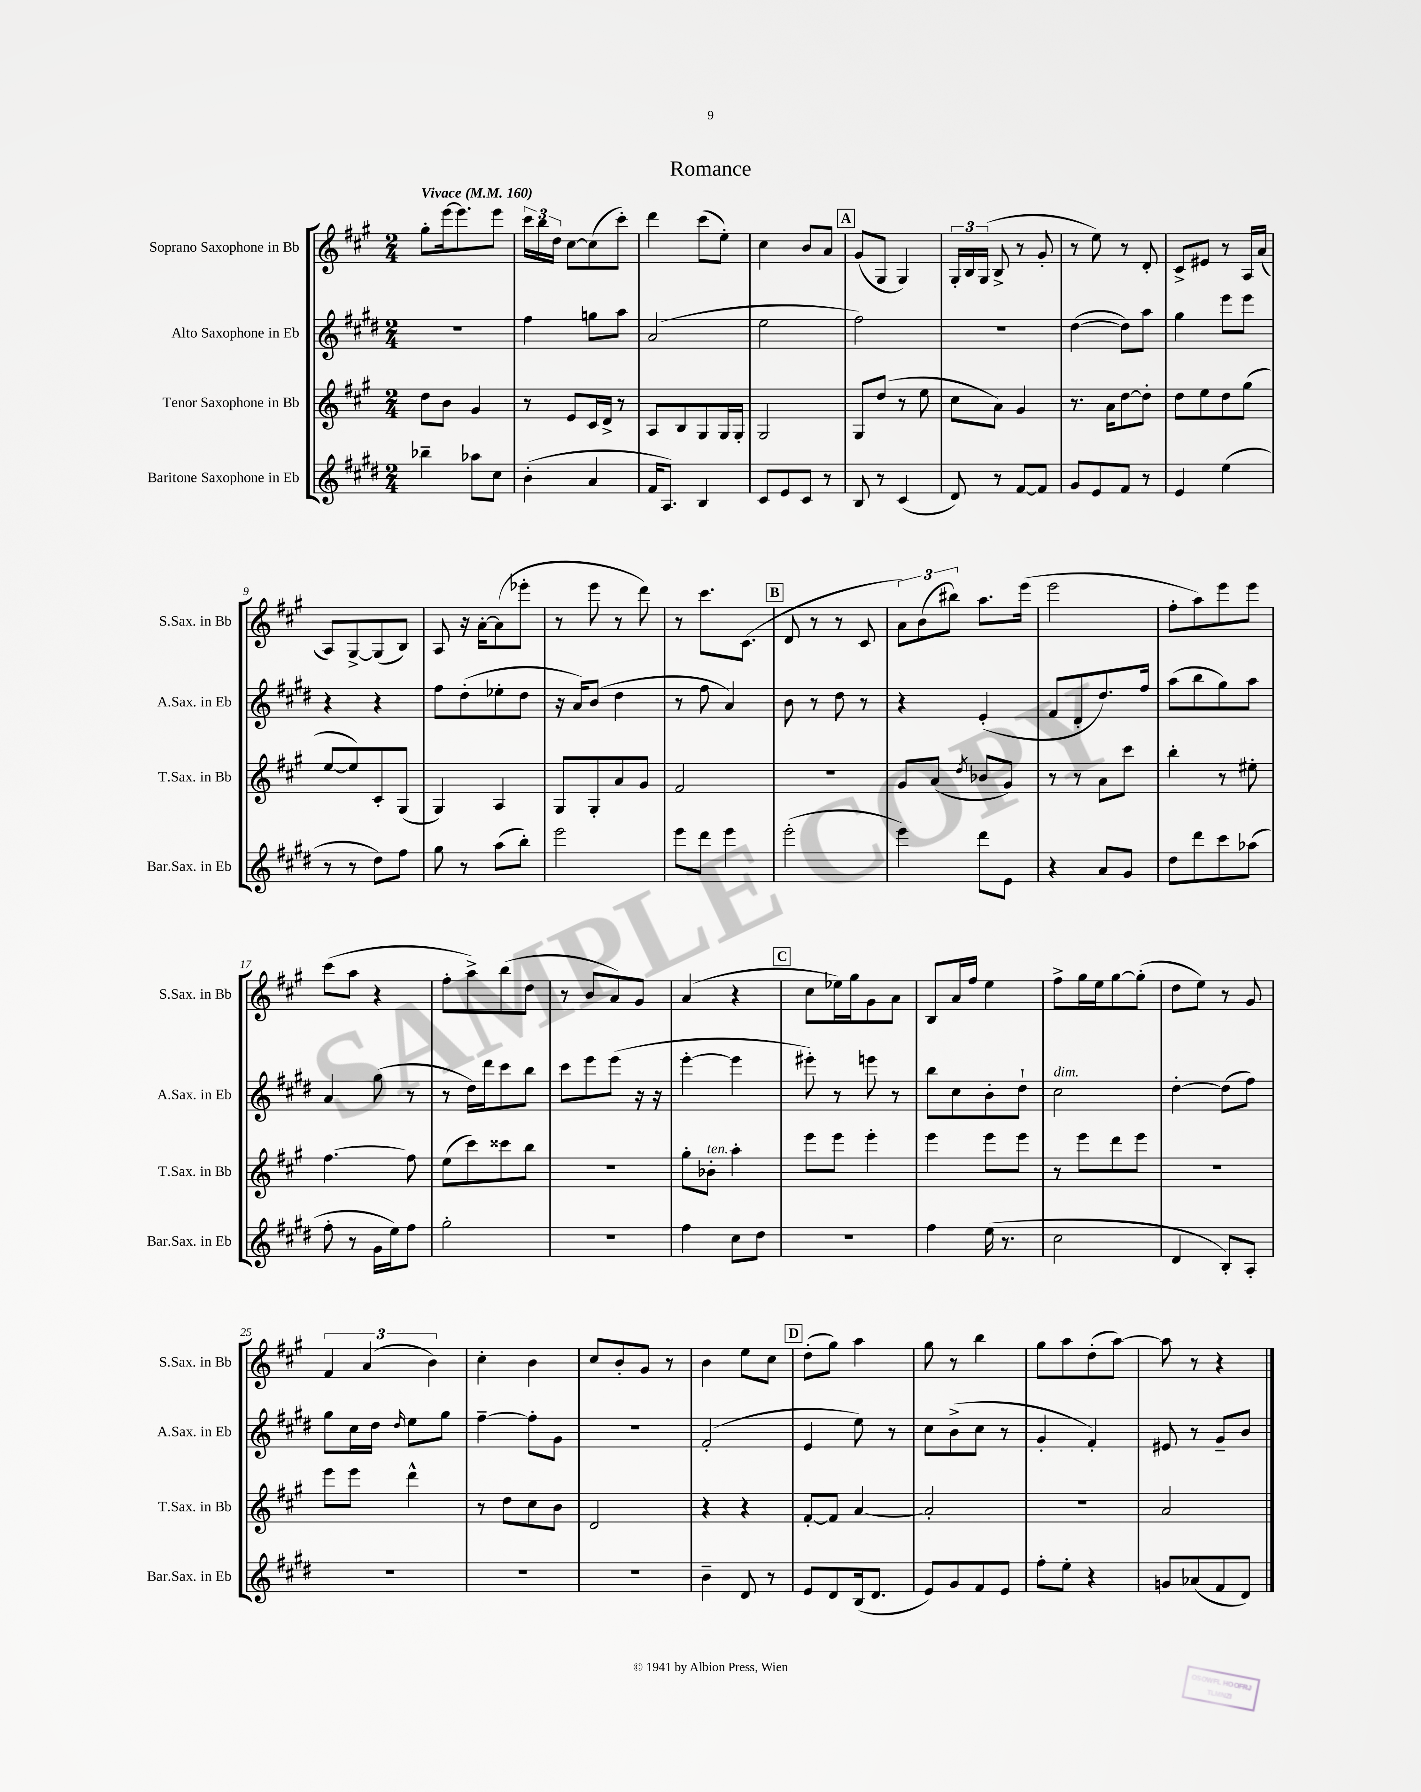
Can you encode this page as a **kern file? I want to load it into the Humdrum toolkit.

**kern	**kern	**kern	**kern
*part4	*part3	*part2	*part1
*staff4	*staff3	*staff2	*staff1
*I"Baritone Saxophone in Eb	*I"Tenor Saxophone in Bb	*I"Alto Saxophone in Eb	*I"Soprano Saxophone in Bb
*I'Bar.Sax. in Eb	*I'T.Sax. in Bb	*I'A.Sax. in Eb	*I'S.Sax. in Bb
*clefG2	*clefG2	*clefG2	*clefG2
*k[f#c#g#d#]	*k[f#c#g#]	*k[f#c#g#d#]	*k[f#c#g#]
*M2/4	*M2/4	*M2/4	*M2/4
*MM160	*MM160	*MM160	*MM160
=1	=1	=1	=1
!	!	!	!LO:TX:a:B:t=Vivace
4bb-X~\	8dd\L	2r	8gg#'\L
.	8b\J	.	[16eee\k
.	.	.	8.eee\]
8aa-X\L	4g#/	.	.
8cc#\J	.	.	8eee\J
=2	=2	=2	=2
(4b'\	8r	4ff#\	24ccc#\LL
.	.	.	24bb\
.	.	.	24dd\JJ
.	8e/L	.	[8cc#\L
4a/	16c#/L	8ggn\L	(8cc#\]
.	16d^/JJ	.	.
.	8r	8aa\J	8ccc#'\J)
=3	=3	=3	=3
16f#/KL	8A/L	(2a/	4ddd\
8.A/J)	.	.	.
.	8B/	.	.
4B/	8G#/	.	(8ccc#\L
.	16G#/L	.	8ee'\J)
.	16G#'/JJ	.	.
=4	=4	=4	=4
8c#/L	2G#/	2ee\	4cc#\
8e/	.	.	.
8c#/J	.	.	8b/L
8r	.	.	8a/J
!!LO:REH:place=s1:t=A
=5	=5	=5	=5
8B/	8G#/L	2ff#\)	(8g#/L
8r	(8dd/J	.	8G#/J
(4c#/	8r	.	4G#/)
.	8ee\	.	.
=6	=6	=6	=6
8d#/)	8cc#\L	2r	24G#'/LL
.	.	.	24B/
.	.	.	(24G#/JJ
8r	8a\J)	.	8B^/
[8f#/L	4g#/	.	8r
8f#/J]	.	.	8g#'/
=7	=7	=7	=7
8g#/L	8.r	([4dd#\	8r
8e/	.	.	8ee\)
.	16a\KL	.	.
8f#/J	[8dd\	8dd#\L])	8r
8r	8dd'\J]	8aa\J	8d'/
=8	=8	=8	=8
4e/	8dd\L	4gg#\	8c#^/L
.	8ee\	.	8e#X/J
(4ee\	8dd\	8eee\L	8r
.	(8gg#\J	8eee\J	16A/LL
.	.	.	(16a/JJ
!!LO:LB:g=z
=9	=9	=9	=9
8r	[8ee/L	4r	8A/L)
8r	8ee/])	.	[8G#^/
8dd#\L)	8c#'/	4r	(8G#/]
8ff#\J	(8G#/J	.	8B/J)
=10	=10	=10	=10
8gg#\	4G#/)	8ff#\L	8A/
8r	.	(8dd#'\	16r
.	.	.	[16a'\KL
(8aa\L	4A/	8ee-X'\	(8a\]
8bb'\J)	.	8dd#\J	8eee-X'\J
=11	=11	=11	=11
2eee\	8G#/L	16r	8r
.	.	16a/KL)	.
.	8G#'/	(8b/J	8eee\
.	8a/	4dd#\	8r
.	8g#/J	.	8ddd\)
=12	=12	=12	=12
8eee\L	2f#/	8r	8r
8ddd#\J	.	8ff#\	8.ccc#\L
4eee\	.	4a/)	.
.	.	.	(8.c#\J
!!LO:REH:place=s1:t=B
=13	=13	=13	=13
(2eee'\	2r	8b\	8d/
.	.	8r	8r
.	.	8dd#\	8r
.	.	8r	8c#/
=14	=14	=14	=14
4eee\)	8g#/L	4r	12a\L)
.	.	.	(12b\
.	(8a/J	.	.
.	.	.	12bb#X\J)
.	8qdd/	.	.
8ddd#\L	8b-X/L	(4e'/	8.aa\L
8e\J	8g#/J)	.	.
.	.	.	(16eee\Jk
=15	=15	=15	=15
4r	8r	8f#/L	2eee\
.	8r	8d#'/	.
8a/L	8a\L	8.dd#/)	.
8g#/J	8ccc#\J	.	.
.	.	16ff#/Jk	.
=16	=16	=16	=16
8dd#\L	4bb'\	(8aa\L	8ff#'\L
8ddd#\	.	8bb\	8aa\)
8ccc#\	8r	8gg#\)	8eee\
(8aa-X\J	8ee#X'\	8aa\J	8eee\J
!!LO:LB:g=z
=17	=17	=17	=17
8ff#'\	[4.ff#\	4a/	(8ccc#\L
8r	.	.	8aa\J
16g#\LL	.	(8gg#\	4r
16ee\J)	.	.	.
8ff#\J	8ff#\]	8r	.
=18	=18	=18	=18
2gg#'\	(8ee\L	8r	8ff#'\L
.	8ccc#\)	16dd#\LL)	8aa^\)
.	.	16ddd#\J	.
.	8ccc##X\	8ccc#\	(8bb\
.	8bb\J	8bb\J	8dd\J
=19	=19	=19	=19
2r	2r	8ccc#\L	8r
.	.	8eee\	8b/L
.	.	(8eee\J	8a/)
.	.	16r	8g#/J
.	.	16r	.
=20	=20	=20	=20
4ff#\	8gg#'\L	[4eee'\	(4a/
!	!LO:TX:a:i:t=ten.	!	!
.	8b-X'\J	.	.
8cc#\L	4aa'\	4eee\]	4r
8dd#\J	.	.	.
!!LO:REH:place=s1:t=C
=21	=21	=21	=21
2r	8eee\L	8eee#X'\)	8cc#\L
.	8eee\J	8r	16ee-X\L)
.	.	.	16gg#\J
.	4eee'\	8eeen\	8g#\
.	.	8r	8a\J
=22	=22	=22	=22
4ff#\	4eee\	8bb\L	8B/L
.	.	8cc#\	16a/L
.	.	.	16ff#/JJ
(16ee\	8eee\L	8b'\	4ee\
8.r	.	.	.
.	8eee\J	8dd#`\J	.
=23	=23	=23	=23
!	!	!LO:TX:a:i:t=dim.	!
2cc#\	8r	2cc#\	8ff#^\L
.	8eee\L	.	16gg#\L
.	.	.	16ee\J
.	8ddd\	.	[8gg#\
.	8eee\J	.	(8gg#'\J]
=24	=24	=24	=24
4d#/	2r	[4dd#'\	8dd\L
.	.	.	8ee\J)
8B'/L)	.	(8dd#\L]	8r
8A'/J	.	8ff#\J)	8g#/
!!LO:LB:g=z
=25	=25	=25	=25
2r	8eee\L	8gg#\L	6f#/
.	8eee\J	16cc#\L	.
.	.	.	(6a/
.	.	16dd#\JJ	.
.	.	16qqdd#/	.
.	4ddd^^\	8ee\L	.
.	.	.	6b\)
.	.	8gg#\J	.
=26	=26	=26	=26
2r	8r	[4ff#~\	4cc#'\
.	8dd\L	.	.
.	8cc#\	8ff#'\L]	4b\
.	8b\J	8g#\J	.
=27	=27	=27	=27
2r	2d/	2r	8cc#/L
.	.	.	8b'/
.	.	.	8g#/J
.	.	.	8r
=28	=28	=28	=28
4b~\	4r	(2f#'/	4b\
8d#/	4r	.	8ee\L
8r	.	.	8cc#\J
!!LO:REH:place=s1:t=D
=29	=29	=29	=29
8e/L	[8f#'/L	4e/	(8dd'\L
8d#/	8f#/J]	.	8gg#\J)
(16B/k	[4a/	8ee\)	4aa\
8.d#/J	.	.	.
.	.	8r	.
=30	=30	=30	=30
8e/L)	2a'/]	8cc#\L	8gg#\
8g#/	.	(8b^\	8r
8f#/	.	8cc#\J	4bb\
8e/J	.	8r	.
=31	=31	=31	=31
8ff#'\L	2r	4g#'/	8gg#\L
8ee'\J	.	.	8aa\
4r	.	4f#'/)	(8dd'\
.	.	.	[8aa\J)
=32	=32	=32	=32
8gn/L	2a/	8e#X/	8aa\]
(8a-X/	.	8r	8r
8f#/	.	8g#~/L	4r
8d#/J)	.	8b/J	.
==	==	==	==
*-	*-	*-	*-
